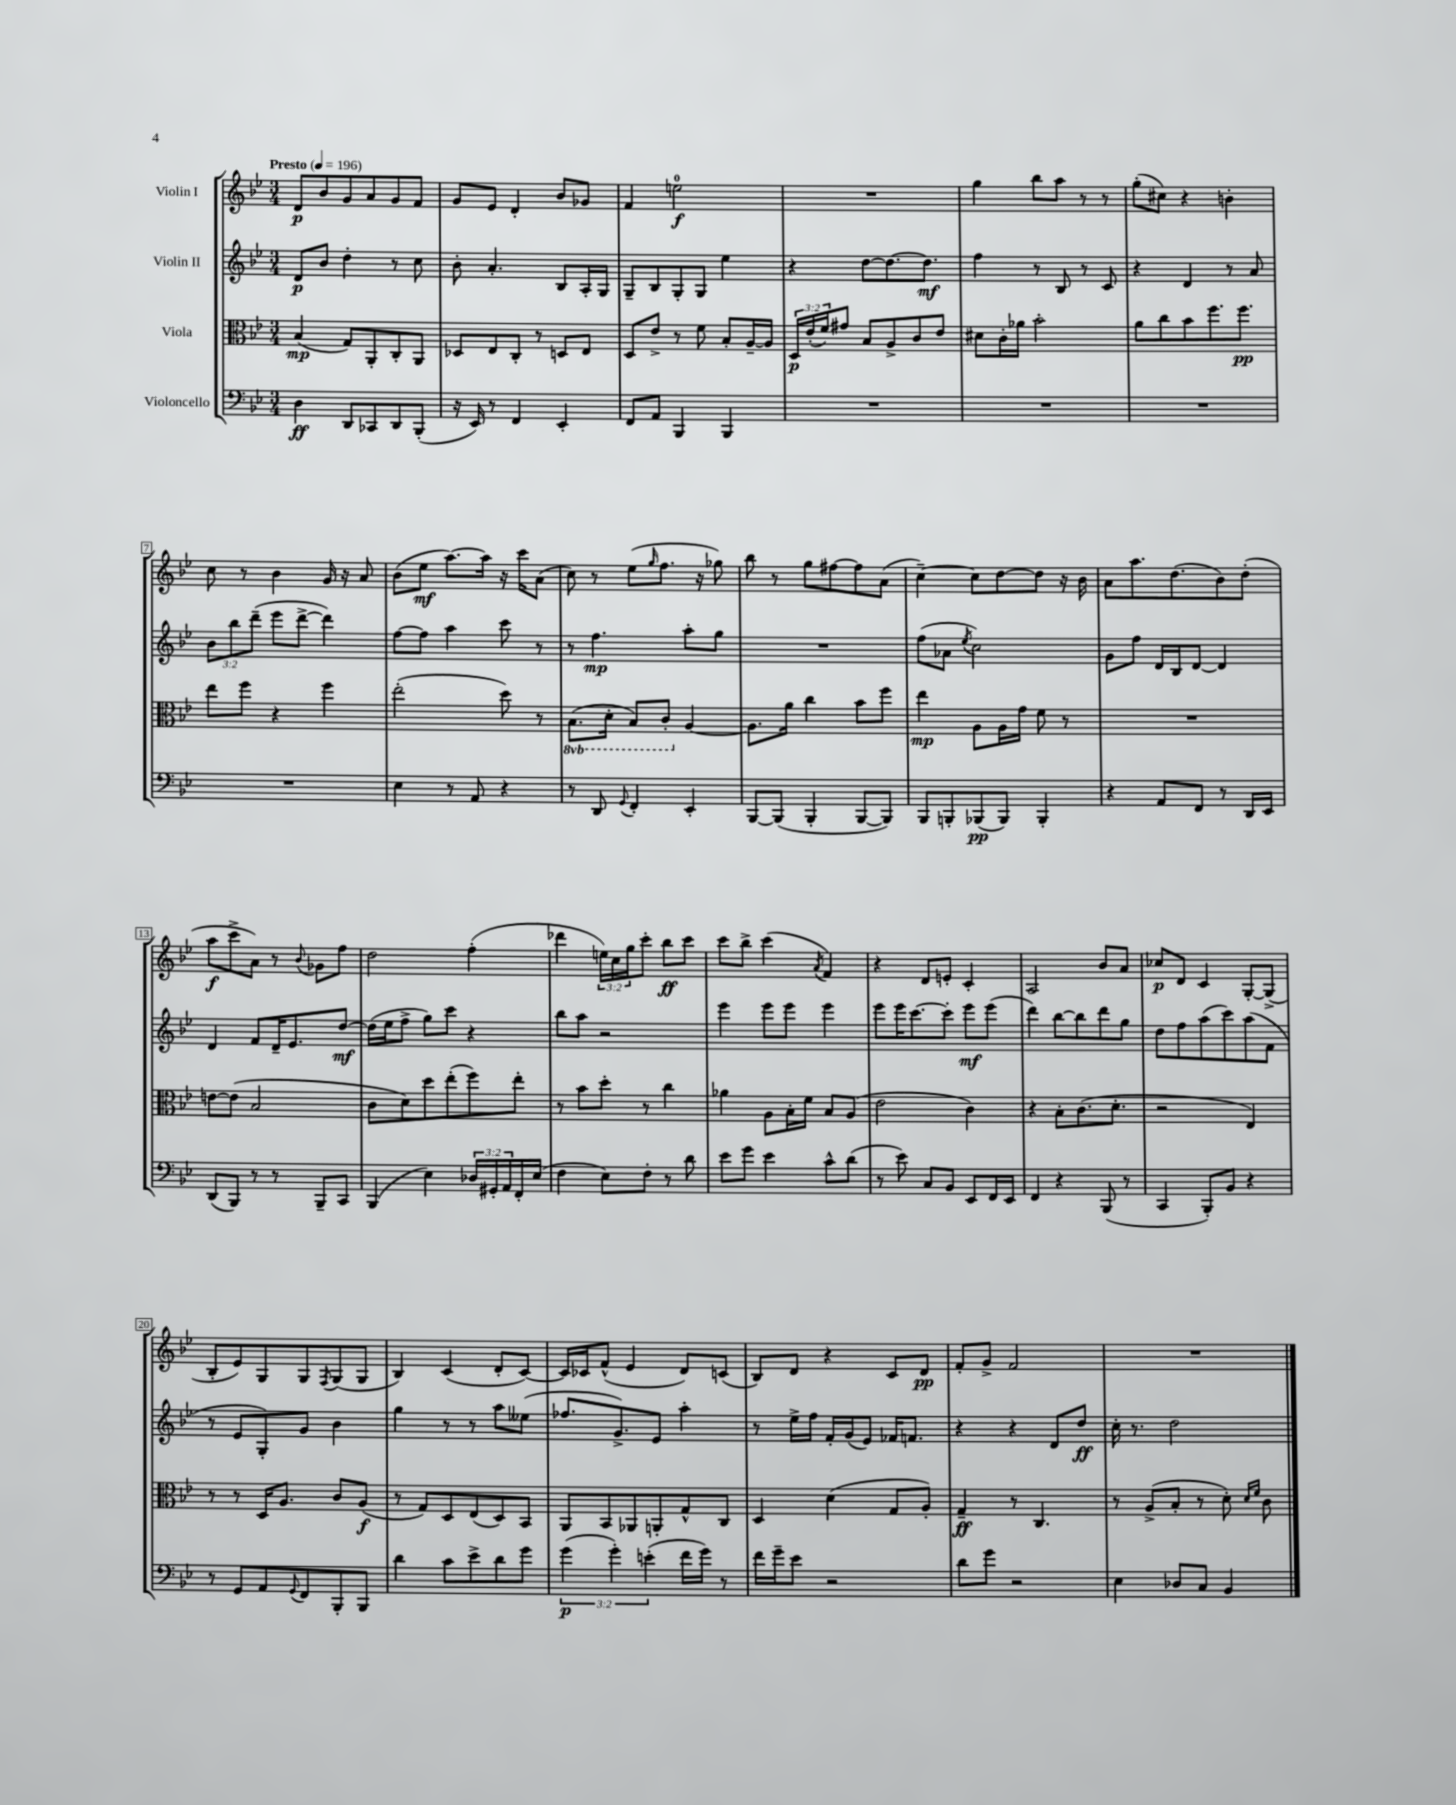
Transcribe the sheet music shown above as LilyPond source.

<<
\new StaffGroup <<
\new Staff = "s0" \with { instrumentName = "Violin I" } {
    \clef treble \key bes \major \numericTimeSignature \time 3/4 \override Staff.TupletNumber.text = #tuplet-number::calc-fraction-text \tempo "Presto" 4 = 196
    d'8\p bes'8 g'8 a'8 g'8 f'8 |
    g'8 ees'8 d'4-. bes'8 ges'8 |
    f'4 e''2-0\f |
    R2. |
    g''4 bes''8 a''8 r8 r8 |
    g''8-.( cis''8) r4 b'4-. |
    c''8 r8 bes'4 g'16 r16 a'8 |
    bes'8( ees''8\mf a''8.~) a''16 r16 c'''16 a'8( |
    c''8) r8 ees''8( \grace { g''16 } f''8. r16 ges''8) |
    bes''8 r8 g''8 fis''8~ fis''8 a'8( |
    c''4~--) c''8 d''8~ d''8 r16 bes'16 |
    a'8 a''8. d''8.( bes'8) d''8-.( |
    a''8\f c'''8-> a'8) r8 \appoggiatura { bes'8 } ges'8 f''8 |
    d''2 f''4-.( |
    des'''4 \tuplet 3/2 { e''16) c''16 g''16 } c'''8-. bes''8\ff c'''8 |
    c'''8 bes''8-> c'''4( \acciaccatura { a'8 } f'4) |
    r4 d'8 e'8-. c'4-. |
    a2 bes'8 a'8 |
    ces''8\p d'8 c'4 g8~-. g8->( |
    bes8-. ees'8) g8 g8 \acciaccatura { f8 } g8( g8 |
    bes4) c'4( d'8-. c'8~) |
    c'16 ces'16 f'8-^( ees'4 d'8) c'8( |
    bes8) d'8 r4 c'8 d'8\pp |
    f'8-. g'8-> f'2 |
    R2. \bar "|." |
}
\new Staff = "s1" \with { instrumentName = "Violin II" } {
    \clef treble \key bes \major \numericTimeSignature \time 3/4 \override Staff.TupletNumber.text = #tuplet-number::calc-fraction-text
    d'8\p bes'8 d''4-. r8 c''8 |
    bes'8-. a'4.-. bes8 a16-. g16 |
    g8-- bes8 g8-. g8 ees''4 |
    r4 d''8~ d''8.~ d''8.\mf |
    f''4 r8 bes8 r8 c'8 |
    r4 d'4 r8 a'8 |
    \tuplet 3/2 { bes'8 bes''8 d'''8--( } ees'''8 d'''8~-> d'''4) |
    f''8~ f''8 a''4 c'''8 r8 |
    r8 f''4.\mp a''8-. g''8 |
    R2. |
    f''8( aes'8 \acciaccatura { ees''8 } c''2) |
    g'8 f''8 d'16 bes16 d'8~ d'4 |
    d'4 f'8 d'16-- ees'8. d''8~\mf |
    d''16( ees''16 f''8-> g''8) c'''8 r4 |
    bes''8 a''8 r2 |
    ees'''4 ees'''8 ees'''8 ees'''4 |
    ees'''8 ees'''16 c'''8.~ c'''8-. ees'''8\mf ees'''8( |
    d'''4) bes''8~ bes''8 d'''8 g''8 |
    d''8 f''8 a''8( c'''8) a''8( f'8 |
    r8 ees'8 g8-.) g'8 bes'4 |
    g''4 r8 r8 a''8 eeses''8( |
    fes''8. g'8.->) ees'8 a''4-. |
    r8 ees''16-> f''16 f'16-. g'16( ees'8) fes'16 f'8. |
    r4 r4 d'8 d''8\ff |
    c''16-. r8. d''2 \bar "|." |
}
\new Staff = "s2" \with { instrumentName = "Viola" } {
    \clef alto \key bes \major \numericTimeSignature \time 3/4 \override Staff.TupletNumber.text = #tuplet-number::calc-fraction-text \set Staff.ottavationMarkups = #ottavation-simple-ordinals
    bes4\mp( g8) a,8-. c8-. a,8 |
    des8 ees8 c8-. r8 d8 ees8 |
    d8 ees'8-> r8 f'8 bes8-. a16~-- a16 |
    \tuplet 3/2 { d16\p ees'16-.( f'16) } gis'8 bes8 a8-> c'8 ees'8 |
    dis'8 c'16-. aes'16 bes'2-. |
    a'8 c''8 bes'8 f''8. f''8.\pp |
    ees''8 f''8 r4 f''4 |
    ees''2-.( d''8) r8 |
    \ottava #-1 bes,8.( d16-. bes,8) c8-. \ottava #0 a4~ |
    a8. a'16 c''4 bes'8 f''8 |
    ees''4\mp a8 a16 g'16 f'8 r8 |
    R2. |
    e'8~ e'8( bes2 |
    c'8 d'8) d''8 ees''8-.( f''8) ees''8-. |
    r8 bes'8 d''8-. r8 c''4 |
    aes'4 a8 bes16-. f'16 bes8 a8( |
    ees'2 c'4) |
    r4 bes8-. c'8.( d'8.-. |
    r2 ees4) |
    r8 r8 d16 a8. c'8 a8\f( |
    r8 g8) d8 ees8( d8) bes,8 |
    a,8 bes,8 aes,8 a,8-. g8-^ c8 |
    d4 d'4( g8 a8-.) |
    g4--\ff r8 c4. |
    r8 a8->( bes8-. r8 d'8-.) \grace { d'16 f'16 } c'8 \bar "|." |
}
\new Staff = "s3" \with { instrumentName = "Violoncello" } {
    \clef bass \key bes \major \numericTimeSignature \time 3/4 \override Staff.TupletNumber.text = #tuplet-number::calc-fraction-text
    d4\ff d,8 ces,8 d,8 bes,,8-.( |
    r16 ees,16) r8 f,4 ees,4-. |
    f,8 a,8 bes,,4 bes,,4 |
    R2. |
    R2. |
    R2. |
    R2. |
    ees4 r8 a,8 r4 |
    r8 d,8 \appoggiatura { g,8 } f,4-. ees,4-. |
    bes,,8~ bes,,8( bes,,4-. bes,,8~ bes,,8) |
    bes,,8 b,,8-. bes,,8\pp( bes,,8) bes,,4-. |
    r4 a,8 f,8 r8 d,16 ees,16 |
    d,8( bes,,8) r8 r8 bes,,8-- c,8 |
    bes,,4( ees4) \tuplet 3/2 { des16 gis,16-. a,16 } f,16-. ees16( |
    f4 ees8) f8-. r8 d'8 |
    ees'8 g'8 ees'4 c'8-^ d'8( |
    r8 ees'8) c8 bes,8 ees,8 f,16 ees,16 |
    f,4 r4 bes,,8( r8 |
    c,4 bes,,8-.) bes,8 r4 |
    r8 g,8 a,8 \appoggiatura { g,8 } f,8 bes,,8-. bes,,8 |
    d'4 c'8 ees'8-> d'8 g'8 |
    \tuplet 3/2 { g'4\p( g'4-.) e'4-.( } f'16 g'16) r8 |
    f'16 g'16-- ees'8 r2 |
    d'8 g'8 r2 |
    ees4 des8 c8 bes,4 \bar "|." |
}
>>
>>
\layout { \context { \Score \override BarNumber.stencil = #(make-stencil-boxer 0.1 0.3 ly:text-interface::print) } }
